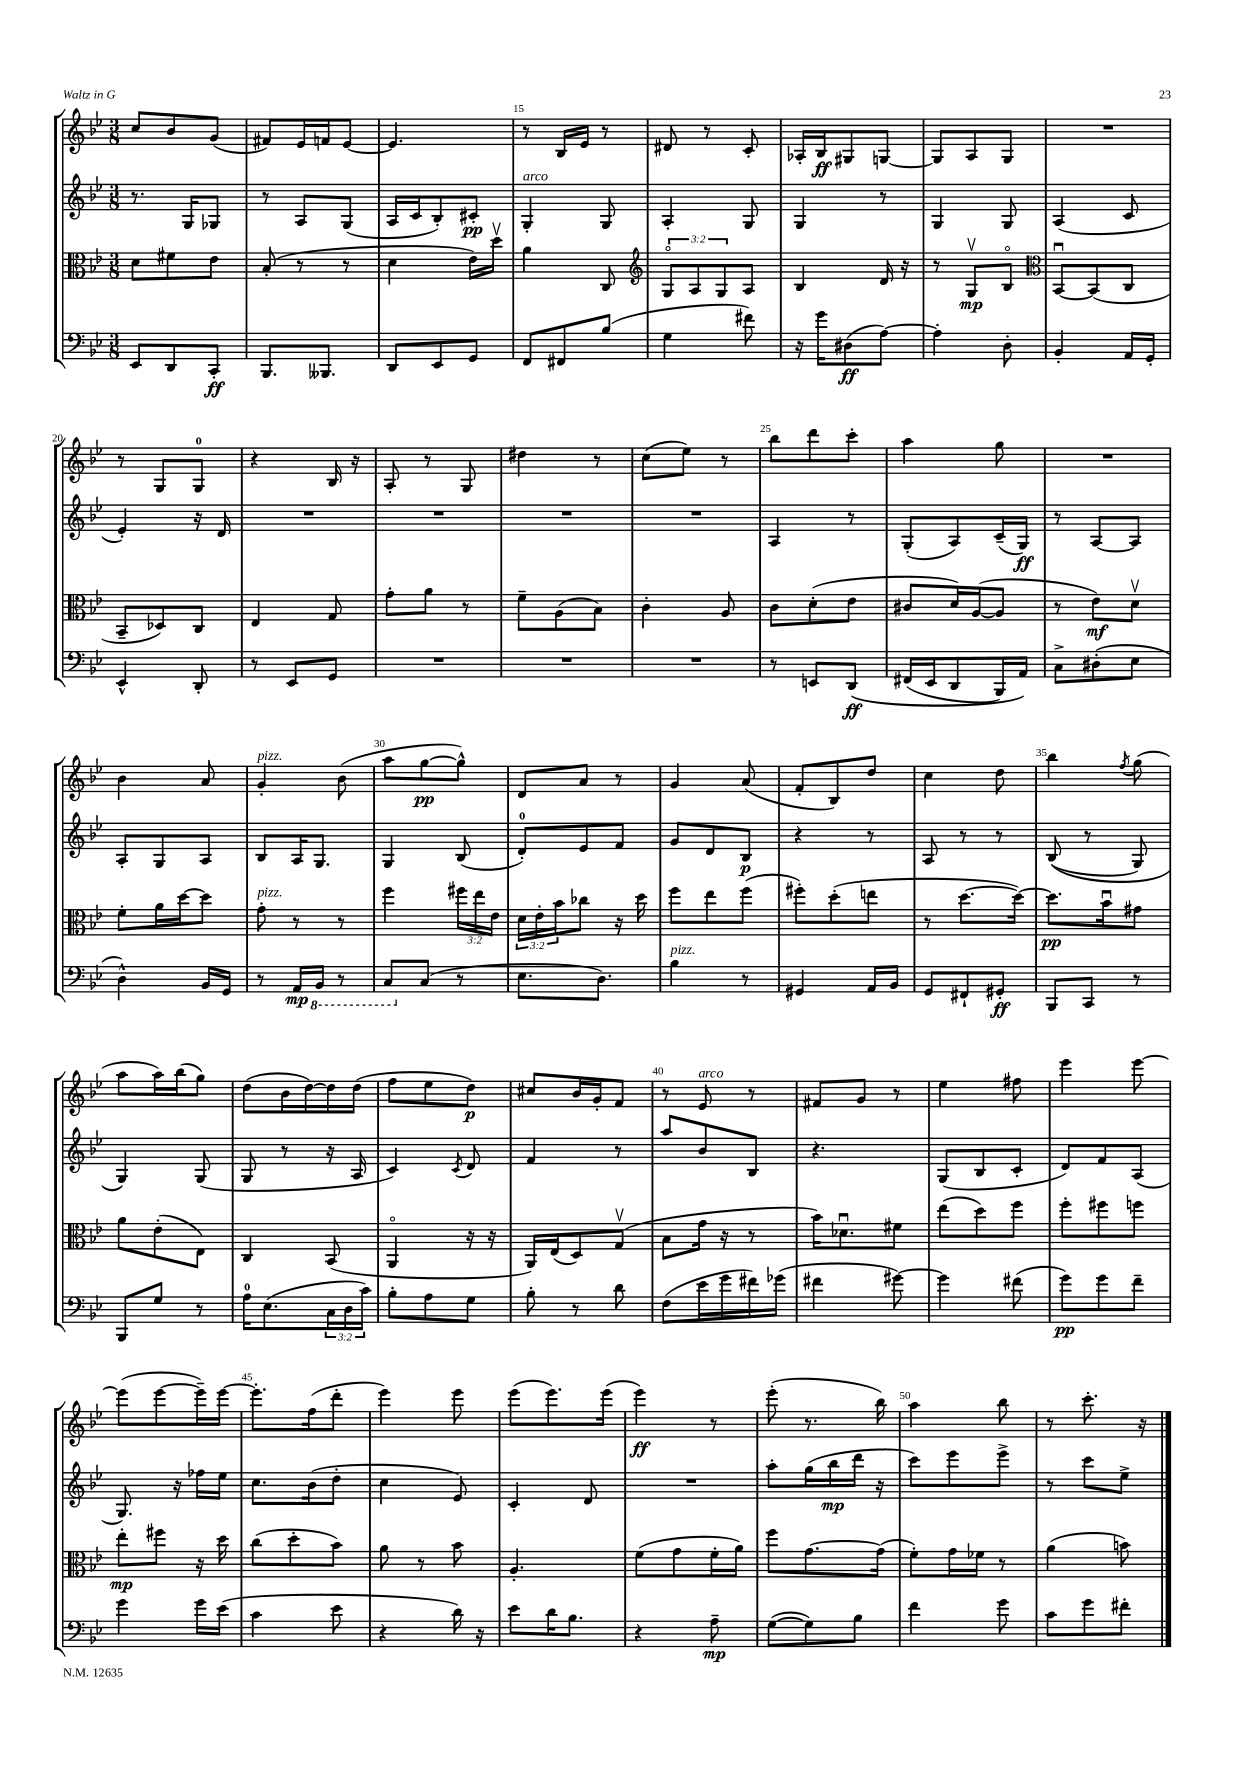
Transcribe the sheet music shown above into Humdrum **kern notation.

**kern	**kern	**kern	**kern
*staff4	*staff3	*staff2	*staff1
*clefF4	*clefC3	*clefG2	*clefG2
*k[b-e-]	*k[b-e-]	*k[b-e-]	*k[b-e-]
*M3/8	*M3/8	*M3/8	*M3/8
8EE-	8d	8.r	8cc
8DD	8f#	.	8b-
.	.	16G	.
8CC'	8e-	8G-	(8g
=	=	=	=
8.BBB-	(8B-'	8r	8f#)
.	8r	8A	16e-
8.BBB--	.	.	16f
.	8r	(8G	[8e-
=	=	=	=
8DD	4d	16A	4.e-]
.	.	16c	.
8EE-	.	8B-')	.
8GG	16e-)	8c#'	.
.	16ddv	.	.
=	=	=	=
8FF	4a	4G'	8r
8FF#	.	.	16B-
.	.	.	16e-
(8B-	8C	8G	8r
=	=	=	=
*	*clefG2	*	*
4G	12Go	4A'	8d#
.	12A	.	.
.	.	.	8r
.	12G	.	.
8f#)	8A	8G	8c'
=	=	=	=
16r	4B-	4G	16A-'
16g	.	.	16B-
(8D#	.	.	8G#
[8A)	16d	8r	[8G
.	16r	.	.
=	=	=	=
4A']	8r	4G	8G]
.	8Gv	.	8A
8D'	8B-o	8G	8G
=	=	=	=
*	*clefC3	*	*
4BB-'	[8BB-u	(4A	4.r
.	(8BB-]	.	.
16AA	8C	8c	.
16GG'	.	.	.
=	=	=	=
4EE-^^	8BB-~	4e-')	8r
.	8D-)	.	8G
8DD'	8C	16r	8G
.	.	16d	.
=	=	=	=
8r	4E-	4.r	4r
8EE-	.	.	.
8GG	8G	.	16B-
.	.	.	16r
=	=	=	=
4.r	8g'	4.r	8A'
.	8a	.	8r
.	8r	.	8G
=	=	=	=
4.r	8f~	4.r	4dd#
.	(8A	.	.
.	8B-)	.	8r
=	=	=	=
4.r	4c'	4.r	(8cc
.	.	.	8ee-)
.	8A	.	8r
=	=	=	=
8r	8c	4A	8bb-
8EE	(8d'	.	8ddd
&(8DD	8e-	8r	8ccc'
=	=	=	=
(16FF#	8c#	(8G'	4aa
16EE-	.	.	.
8DD	16d)	8A)	.
.	([16A	.	.
16BBB-)	8A]	(16c~	8gg
16AA&)	.	16G)	.
=	=	=	=
8C^	8r	8r	4.r
(8D#'	8e-)	[8A	.
8E-	8dv	8A]	.
=	=	=	=
4D^^)	8f'	8A'	4b-
.	16a	8G	.
.	[16dd	.	.
16BB-	8dd]	8A	8a
16GG	.	.	.
=	=	=	=
8r	8g'	8B-	4g'
16AA	8r	16A	.
16BBB-	.	8.G	.
8r	8r	.	(8b-
=	=	=	=
8CC	4ff	4G	8aa
(8C	.	.	[8gg
8r	24ff#	(8B-	8gg^^])
.	24ee-	.	.
.	24e-	.	.
=	=	=	=
8.E-	24d	8d')	8d
.	24e-'	.	.
.	24b-	.	.
.	8cc-	8e-	8a
8.D)	.	.	.
.	16r	8f	8r
.	16dd	.	.
=	=	=	=
4B-	8ff	8g	4g
.	8ee-	8d	.
8r	(8ff	8B-	(8a
=	=	=	=
4GG#	8ff#')	4r	8f'
.	(8dd'	.	8B-)
16AA	8ee	8r	8dd
16BB-	.	.	.
=	=	=	=
8GG	8r	8A	4cc
8FF#`	[8.dd	8r	.
8GG#'	.	8r	8dd
.	16dd_)	.	.
=	=	=	=
8BBB-	8.dd]	&((8B-	4bb-
8CC	.	8r	.
.	16b-u	.	.
.	.	.	8qff
8r	8g#	8G)	(8gg
=	=	=	=
8BBB-	8a	4G&)	8aa
8G	(8e-'	.	16aa)
.	.	.	(16bb-
8r	8E-)	(8G	8gg)
=	=	=	=
16A	4C	8G	(8dd
(8.E-	.	.	.
.	.	8r	16b-
.	.	.	[16dd)
24C	(8BB-	16r	16dd]
24D	.	.	.
.	.	16A	(16dd
24c)	.	.	.
=	=	=	=
8B-'	4AAo	4c)	8ff
8A	.	.	8ee-
.	.	8qc	.
8G	16r	8d	8dd)
.	16r	.	.
=	=	=	=
8B-'	16AA)	4f	8cc#
.	(16E-	.	.
8r	8D)	.	16b-
.	.	.	16g'
8d	(8Gv	8r	8f
=	=	=	=
(8F	8B-	8aa	8r
16e-	16g	8b-	8e-
16g	16r	.	.
16f#)	8r	8B-	8r
(16g-	.	.	.
=	=	=	=
4f#	16b-)	4.r	8f#
.	8.d-u	.	.
.	.	.	8g
[8g#)	8f#	.	8r
=	=	=	=
4g#]	(8ee-	(8G	4ee-
.	8dd)	8B-	.
(8f#	8ff	8c'	8ff#
=	=	=	=
8g)	8ff'	8d)	4eee-
8g	8ff#	8f	.
8f~	8ff	(8A	[8eee-
=	=	=	=
4g	8ee-'	8.G)	(8eee-]
.	8ff#	.	[8eee-
.	.	16r	.
16g	16r	16ff-	16eee-~])
(16e-	16dd	16ee-	[16eee-
=	=	=	=
4c	(8cc	8.cc	8.eee-']
.	8dd'	.	.
.	.	(16b-	(16ff
8e-	8b-)	8dd'	8ddd'
=	=	=	=
4r	8a	4cc	4eee-)
.	8r	.	.
16d)	8b-	8e-)	8eee-
16r	.	.	.
=	=	=	=
8e-	4.A'	4c'	(8eee-
16d	.	.	8.eee-)
8.B-	.	.	.
.	.	8d	.
.	.	.	(16eee-
=	=	=	=
4r	(8f	4.r	4eee-)
.	8g	.	.
8A~	16f'	.	8r
.	16a)	.	.
=	=	=	=
([8G	8ff	8aa'	(8eee-'
8G])	[8.g	(16gg	8.r
.	.	16bb-	.
8B-	.	16ddd	.
.	(16g]	16r	16bb-)
=	=	=	=
4f	8f')	8ccc)	4aa
.	16g	8eee-	.
.	16f-	.	.
8g	8r	8eee-^	8bb-
=	=	=	=
8c	(4a	8r	8r
8g	.	8ccc	8.ccc'
8f#'	8b)	8ee-^	.
.	.	.	16r
==	==	==	==
*-	*-	*-	*-
